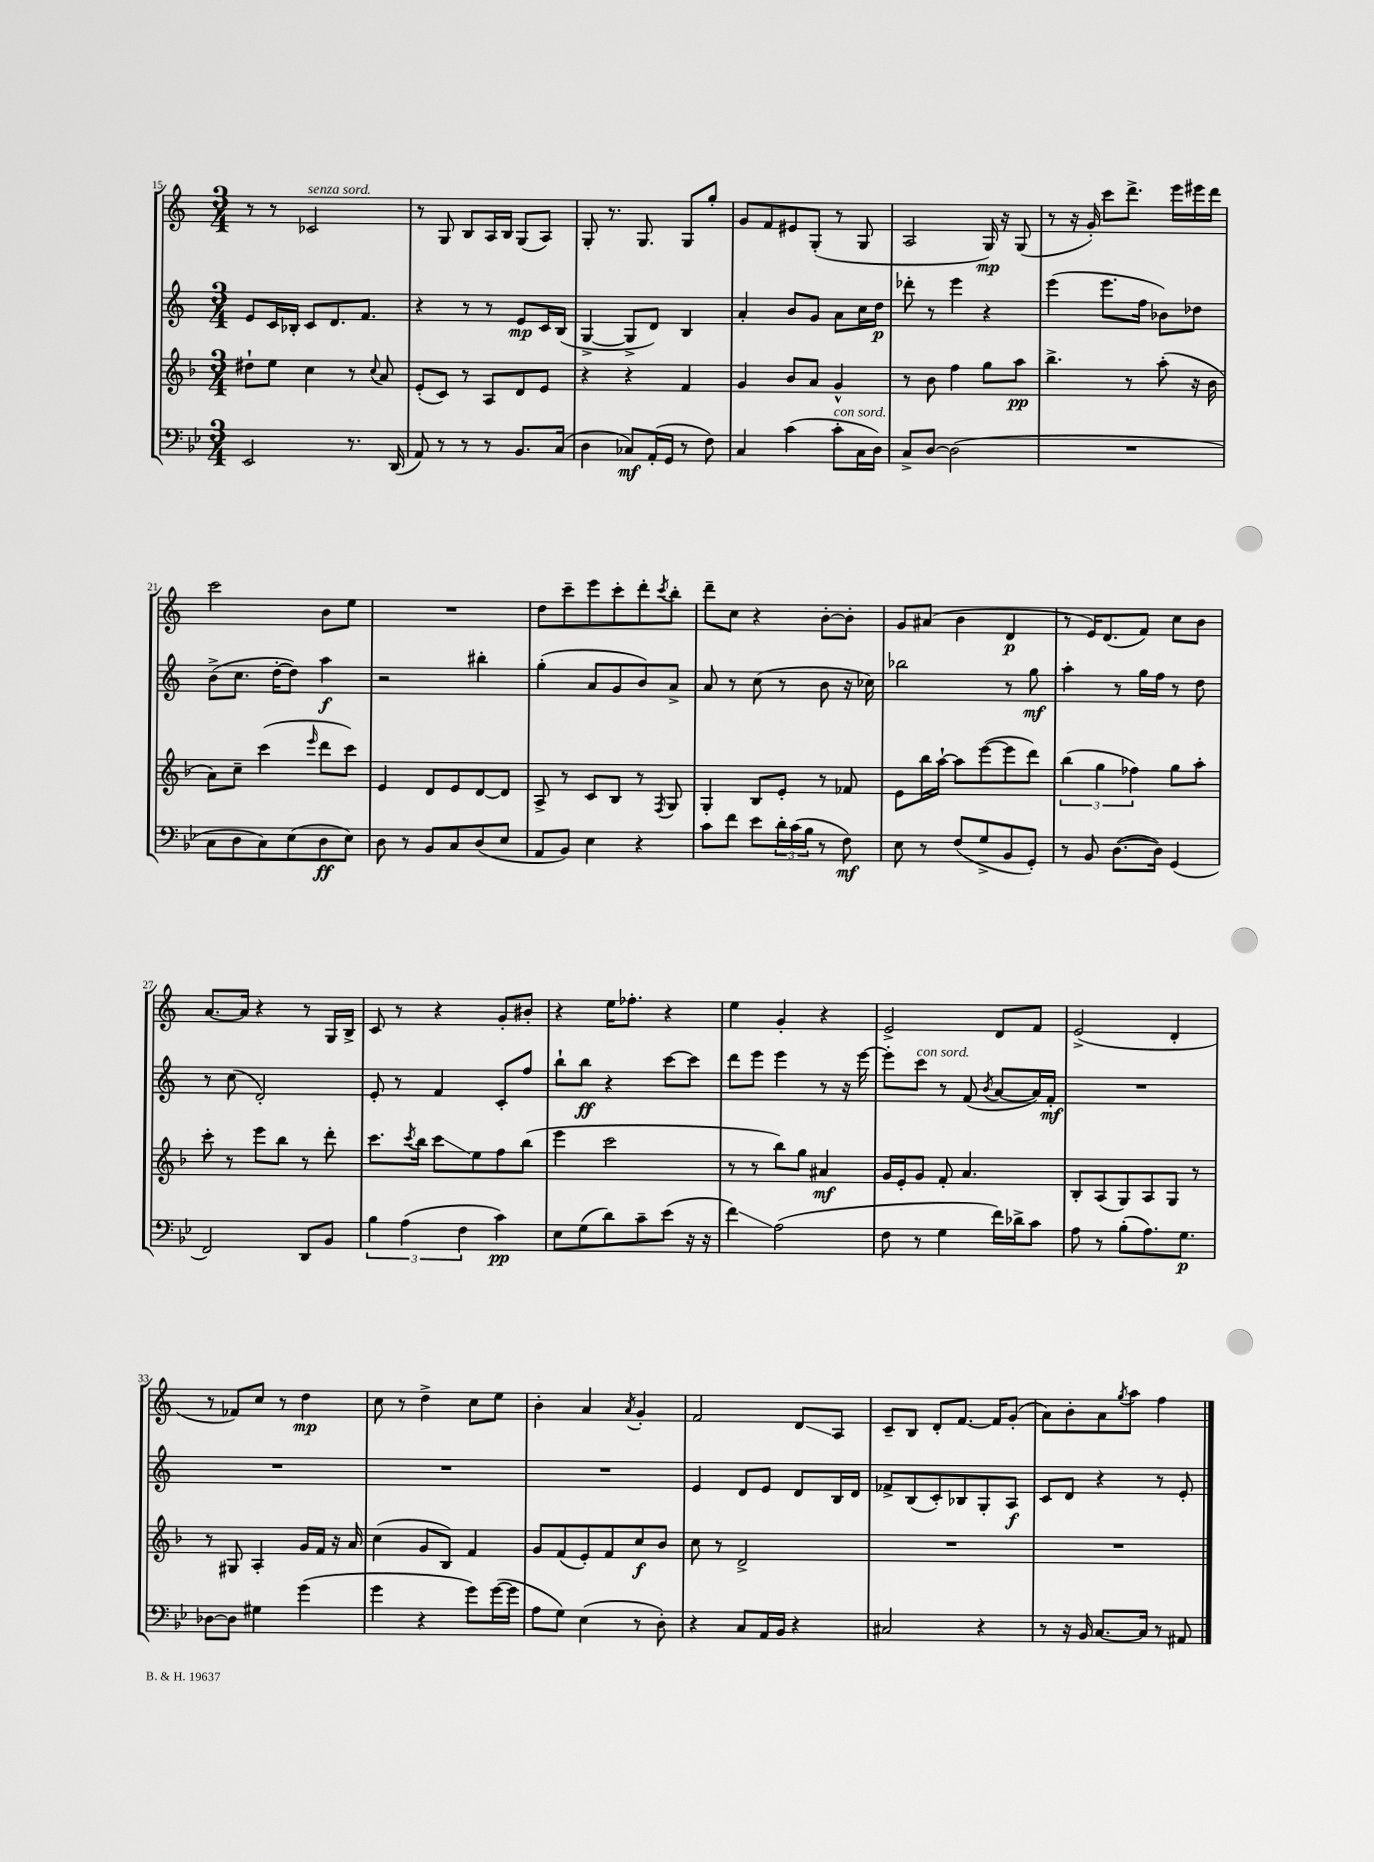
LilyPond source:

<<
\new StaffGroup <<
\new Staff = "s0" {
    \clef treble \key c \major \numericTimeSignature \time 3/4
    r8 r8 ces'2^\markup { \italic "senza sord." } |
    r8 g8 b8 a16 b16 g8( a8) |
    g8-. r8. g8. g8 g''8-. |
    g'8 f'8 eis'8 g8-.( r8 g8 |
    a2 g16\mp) r16 g8( |
    r8 r16 g'16-.) c'''8 d'''8.-> e'''16 eis'''16 d'''16 |
    c'''2 b'8 e''8 |
    R2. |
    d''8 c'''8-- e'''8 c'''8-. d'''8-. \acciaccatura { c'''8 } b''8-. |
    d'''8-- c''8 r4 b'8~-. b'8-. |
    g'8 ais'8( b'4 d'4\p |
    r8 e'16) d'8.( f'8) c''8 b'8 |
    a'8.~ a'16 r4 r8 g16 b16-> |
    c'8 r8 r4 g'8-. bis'8-. |
    r4 e''16 fes''8.-. r4 |
    e''4 g'4-. r4 |
    e'2-> d'8 f'8 |
    e'2->( d'4-. |
    r8 fes'8) c''8 r8 d''4\mp |
    c''8 r8 d''4-> c''8 e''8 |
    b'4-. a'4 \acciaccatura { a'8 } g'4-. |
    f'2 d'8\glissando a8 |
    c'8-- b8 d'8-. f'8.~ f'16 g'8-.( |
    a'8) b'8-. a'8 \acciaccatura { g''8 } a''8 f''4 \bar "|." |
}
\new Staff = "s1" {
    \clef treble \key c \major \numericTimeSignature \time 3/4
    e'8 c'16 bes16-. c'8 d'8. f'8. |
    r4 r8 r8 e'8\mp c'16 b16( |
    g4~-> g8-> d'8) b4 |
    a'4-. b'8 g'8 a'8 c''16 d''16\p |
    des'''8-. r8 e'''4 r4 |
    e'''4( e'''8. f''16 bes'8) des''8 |
    b'8->( c''8. d''16~-. d''8) a''4\f |
    r2 bis''4-. |
    g''4-.( a'8 g'8 b'8) a'8-> |
    a'8 r8 c''8( r8 b'8 r16 ces''16) |
    bes''2 r8 g''8\mf |
    a''4-. r8 g''16 f''16 r8 d''8 |
    r8 c''8( d'2-.) |
    e'8-. r8 f'4 c'8-. f''8 |
    b''8-! b''8\ff r4 c'''8~ c'''8 |
    d'''8 e'''8 e'''4 r8 r16 e'''16~ |
    e'''8-. c'''8^\markup { \italic "con sord." } r8 f'8( \acciaccatura { b'8 } a'8~ a'16) f'16-.\mf |
    R2. |
    R2. |
    R2. |
    R2. |
    e'4 d'8 e'8 d'8 b16 d'16 |
    fes'8-> b8( c'8-.) bes8 g8-. a8\f |
    c'8 d'8 r4 r8 e'8-. \bar "|." |
}
\new Staff = "s2" {
    \clef treble \key f \major \numericTimeSignature \time 3/4
    dis''8-! e''8 c''4 r8 \appoggiatura { c''8 } a'8 |
    e'8-.( c'8) r8 a8 d'8 e'8 |
    r4 r4 f'4 |
    g'4 bes'8 a'8 g'4-^ |
    r8 bes'8 f''4 g''8 a''8\pp |
    bes''4.-> r8 a''8-.( r16 bes'16 |
    a'8) c''8-- c'''4( \grace { e'''16 } d'''8 c'''8) |
    e'4 d'8 e'8 d'8~ d'8 |
    a8-> r8 c'8 bes8 r8 \acciaccatura { f8 } g8 |
    g4-. bes8 e'8-. r8 fes'8 |
    e'8 bes''16 a''16~-! a''8 e'''8~( e'''8 d'''8) |
    \tuplet 3/2 { bes''4( g''4 fes''4) } g''8 a''8-. |
    c'''8-. r8 e'''8 bes''8 r8 d'''8-. |
    c'''8. \acciaccatura { c'''8 } bes''16 c'''8\glissando e''8 f''8 bes''8( |
    e'''4 c'''2 |
    r8 r8 bes''8) g''8 ais'4\mf |
    g'16 e'16-. g'8 f'8-. a'4. |
    bes8-. a8( g8) a8 g8 r8 |
    r8 gis8 a4-. g'16 f'16 r16 a'16 |
    c''4( g'8 bes8) f'4 |
    g'8 f'8( e'8-.) f'8 c''8\f bes'8 |
    c''8 r8 d'2-> |
    R2. |
    R2. \bar "|." |
}
\new Staff = "s3" {
    \clef bass \key bes \major \numericTimeSignature \time 3/4
    ees,2 r8. d,16( |
    a,8) r8 r8 r8 bes,8. c16( |
    d4 ces8\mf) a,16-.( g,16 r8 f8) |
    c4 c'4( c'8-.^\markup { \italic "con sord." } c16 d16) |
    c8-> d8~ d2( |
    R2. |
    c8 d8 c8) ees8( d8\ff ees8) |
    d8 r8 bes,8 c8 d8( ees8 |
    a,8 bes,8) ees4 r4 |
    c'8 f'8 ees'8 \tuplet 3/2 { d'16-. c'16( bes16 } r8 f8\mf) |
    ees8 r8 f8( g8-> bes,8 g,8-.) |
    r8 bes,8 d8.~( d16) g,4( |
    f,2) d,8 bes,8 |
    \tuplet 3/2 { bes4 a4( f4 } c'4\pp) |
    ees8 g8( d'8) c'8-- ees'8( r16 r16 |
    f'4\glissando) a2( |
    f8 r8 g4 f'16) des'16-> c'8 |
    a8 r8 bes8-.( a8.) g8.\p |
    des8~ des8 gis4 g'4( |
    g'4 r4 g'8) g'16~( g'16 |
    a8 g8) ees4( r8 d8-.) |
    r4 c8 a,16 bes,16 r4 |
    cis2 r4 |
    r8 r16 bes,16 c8.~ c16 r8 ais,8 \bar "|." |
}
>>
>>
\layout { \context { \Score currentBarNumber = #15 } }
